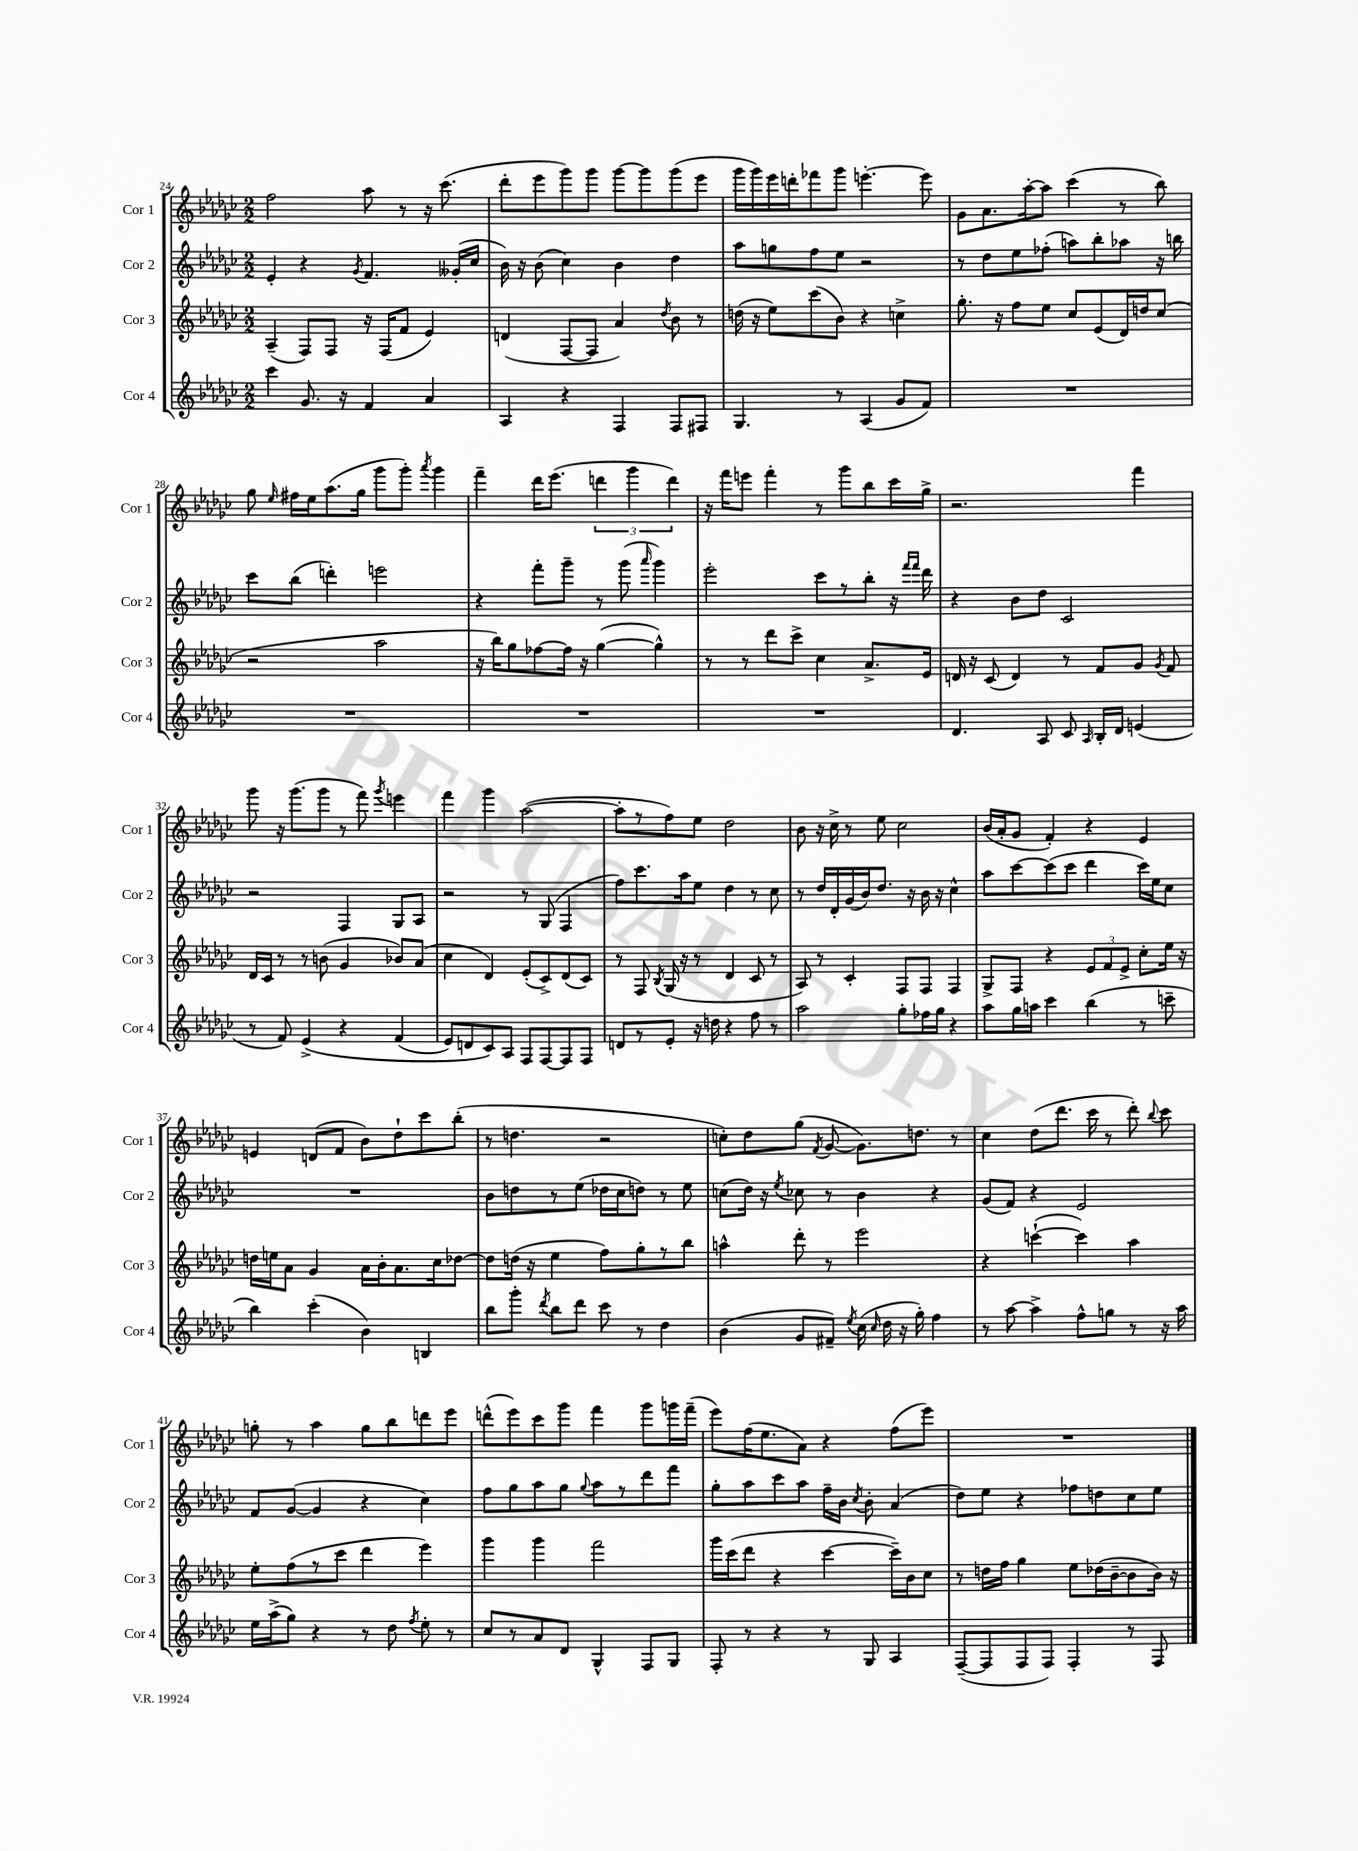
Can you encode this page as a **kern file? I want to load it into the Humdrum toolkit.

**kern	**kern	**kern	**kern
*part4	*part3	*part2	*part1
*staff4	*staff3	*staff2	*staff1
*I"Cor 4	*I"Cor 3	*I"Cor 2	*I"Cor 1
*I'Cor 4	*I'Cor 3	*I'Cor 2	*I'Cor 1
*clefG2	*clefG2	*clefG2	*clefG2
*k[b-e-a-d-g-c-]	*k[b-e-a-d-g-c-]	*k[b-e-a-d-g-c-]	*k[b-e-a-d-g-c-]
*M2/2	*M2/2	*M2/2	*M2/2
=24	=24	=24	=24
4ccc-\	(4A-~/	4e-'/	2ff\
8.g-/	8F/L)	4r	.
.	8F/J	.	.
16r	.	.	.
.	.	8qg-/	.
4f/	16r	4.f/	8aa-\
.	(16F/KL	.	.
.	8f/J	.	8r
4a-/	4e-/)	.	16r
.	.	.	(8.ccc-\
.	.	(16g--X'/LL	.
.	.	16cc-/JJ	.
=25	=25	=25	=25
4A-/	(4dn/	16b-\)	8ddd-'\L
.	.	16r	.
.	.	(8b-\	8eee-\
4r	[8F/L	4cc-\)	8ggg-\)
.	8F/J]	.	8ggg-\J
4F/	4a-/)	4b-\	[8ggg-\L
.	.	.	8ggg-\]
.	8qdd-/	.	.
8F/L	8b-\	4dd-\	(8ggg-\
8F#X/J	8r	.	8eee-\J
=26	=26	=26	=26
4.G-/	(16ddn\	8aa-\L	16ggg-\LL
.	16r	.	16ggg-\)
.	8ee-\L)	8ggn\	16eee-\
.	.	.	16dddn'\J
.	(8ccc-\	8ff\	8fff-X\
8r	8b-\J)	8ee-\J	8ggg-\J
(4A-/	4r	2r	[4.eeen'\
8g-/L	4ccn^\	.	.
8f/J)	.	.	8eee\]
=27	=27	=27	=27
1r	8.gg-'\	8r	8g-\L
.	.	8dd-\L	8.a-\
.	16r	.	.
.	8ff\L	8ee-\	.
.	.	.	[16aa-'\k
.	8ee-\J	(8ff-X'\J	8aa-\J]
.	8cc-/L	8aan\L)	(4ccc-\
.	(8e-/	8bb-'\	.
.	16d-/L)	8aa-X\J	8r
.	16ddn/J	.	.
.	(8cc-/J	16r	8bb-\)
.	.	16bbn\	.
!!LO:LB:g=z
=28	=28	=28	=28
1r	2r	8ccc-\L	8gg-\
.	.	.	16qqee-/
.	.	(8bb-\J	16ff#X\LL
.	.	.	16ee-\J
.	.	4dddn'\)	(8.aa-\
.	.	.	16gg-\Jk
.	2aa-\	2eeen\	8ggg-\L
.	.	.	8ggg-'\J)
.	.	.	8qaaa-/
.	.	.	4ggg-\
=29	=29	=29	=29
1r	16r	4r	4fff~\
.	16bb-\KL)	.	.
.	8gg-\	.	.
.	[8ff-X\	8fff'\L	16ddd-\KL
.	.	.	(8.eee-\J
.	16ff-\Jk]	8ggg-~\J	.
.	16r	.	.
.	([4gg-\	8r	6dddn\
.	.	(8ggg-\	.
.	.	.	6ggg-\
.	.	16qqaaa-/	.
.	4gg-^^\])	4ggg-\)	.
.	.	.	6ddd\)
=30	=30	=30	=30
1r	8r	2eee-'\	16r
.	.	.	16fff\KL
.	8r	.	8eeen\J
.	8ddd-\L	.	4fff'\
.	8ccc-^\J	.	.
.	4cc-\	8ccc-\L	8r
.	.	8r	8ggg-\L
.	8.a-^/L	8bb-'\J	8bb-\
.	.	16r	16ccc-\L
.	.	16qqfff/LL	.
.	.	16qqfff/JJ	.
.	16e-/Jk	16ddd-\	16gg-^\JJ
=31	=31	=31	=31
4.d-/	16dn/	4r	2.r
.	16r	.	.
.	(8c-/	.	.
.	4d/)	8b-\L	.
8A-/	.	8dd-\J	.
8c-/	8r	2c-/	.
16qqA-/	.	.	.
16B-'/LL	8f/L	.	.
16d-/JJ	.	.	.
(4en/	8g-/J	.	4fff\
.	8qg-/	.	.
.	8f/	.	.
!!LO:LB:g=z
=32	=32	=32	=32
8r	16d-/LL	2r	8ggg-\
.	16c-/JJ	.	.
8f/)	8r	.	16r
.	.	.	(8.ggg-\L
(4e-^/	8r	.	.
.	(8bn\	.	8ggg-\J
4r	4g-/	4F/	8r
.	.	.	8fff\)
.	.	.	8qggg-/
(4f/	8b-X/L)	8G-/L	4eeen\
.	(8a-/J	8A-/J	.
=33	=33	=33	=33
8e-/L)	4cc-\	2r	4fff\
8dn/	.	.	.
8c-/)	4d-/)	.	4ggg-\
8A-/J	.	.	.
8F/L	(8e-'/L	8r	([2aa-\
[8F/	8c-^/)	(8G-/	.
8F/]	(8d-/	4F/	.
8F/J	8c-/J)	.	.
=34	=34	=34	=34
8dn/L	8r	8ff\L)	8aa-'\L]
8r	8F/	8.ccc-\	8r
.	8qB-/	.	.
8e-'/J	(16G-/	.	8ff\)
.	16r	16aa-\k	.
16r	8r	8ee-\J	8ee-\J
16ddn\	.	.	.
4r	4d-/	4dd-\	2dd-\
8ff\	8c-/	8r	.
8r	8r	8cc-\	.
=35	=35	=35	=35
2aa-\	8A-/)	8r	8b-\
.	8r	16dd-/LL	16r
.	.	16d-'/	16cc-^\
.	4c-'/	(16g-/	8r
.	.	16b-/J)	.
.	.	8.dd-/J	8ee-\
8gg-'\L	8F/L	.	2cc-\
.	.	16r	.
16ff-X\L	8F/J	16b-\	.
16gg-\JJ	.	16r	.
4r	4F/	4cc-^^\	.
=36	=36	=36	=36
8aa-\L	8G-^/L	8aa-\L	(16b-/LL
.	.	.	16a-'/J
16gg-\L	8F/J	[8ccc-\	8g-/J
16aan\JJ	.	.	.
4ccc-\	4r	(8ccc-\]	4f'/)
.	.	8ccc-\J	.
(4bb-\	12e-/L	4ddd-\	4r
.	12f/	.	.
.	12e-^/J	.	.
8r	8cc-'\L	16ccc-\LL)	4e-/
.	.	16ee-\J	.
8cccn~\	16ee-\Jk	8cc-\J	.
.	16r	.	.
!!LO:LB:g=z
=37	=37	=37	=37
4bb-\)	16ddn\LL	1r	4en/
.	16een\J	.	.
.	8a-\J	.	.
(4ccc-'\	4g-/	.	(8dn/L
.	.	.	8f/J
4b-\)	16a-\LL	.	8b-\L)
.	16b-'\J	.	.
.	8.a-\	.	8dd-`\
4Bn/	.	.	8ccc-\
.	16cc-\k	.	.
.	[8dd-X\J	.	(8bb-'\J
=38	=38	=38	=38
8bb-\L	8dd-\L]	8b-\L	8r
8ggg-'\J	(16ddn\Jk	8ddn\	4.ddn\
.	16r	.	.
8qddd-/	.	.	.
8bb-\L	4ee-\	8r	.
8ddd-\J	.	(8ee-\J	.
8ccc-\	8ff\L)	16dd-X\LL	2r
.	.	16cc-\J	.
8r	8gg-'\	8ddn\J)	.
4dd-\	8r	8r	.
.	8bb-\J	8ee-\	.
=39	=39	=39	=39
(4b-\	4aan^^\	(8ccn\L	8ccn'\L)
.	.	16dd-\Jk)	8dd-\
.	.	16r	.
.	.	8qee-/	.
8g-/L	8ddd-'\	8cc-X\	(8gg-\J
.	.	.	8qf/
8f#X~/J)	8r	8r	[8g-/
8qee-/	.	.	.
(16cc-\	2eee-\	4b-\	8.g-\L])
16qqcc-/	.	.	.
16dd-\	.	.	.
16r	.	.	.
16gg-'\)	.	.	8.ddn\J
4ff\	.	4r	.
.	.	.	8r
=40	=40	=40	=40
8r	4r	(8g-/L	4cc-\
[8aa-\	.	8f/J)	.
4aa-^\]	([4cccn`\	4r	(8dd-\L
.	.	.	8.ddd-\J
8ff^^\L	4ccc\])	2e-/	.
.	.	.	16ccc-\
8ggn\J	.	.	8r
8r	4aa-\	.	8ddd-'\)
.	.	.	8qqbb-/
16r	.	.	8ccc-\
16aa-\	.	.	.
!!LO:LB:g=z
=41	=41	=41	=41
16ee-\LL	8ee-'\L	8f/L	8ggn'\
(16aa-^\J	.	.	.
8gg-\J)	(8ff\	([8g-/J	8r
4r	8r	4g-/]	4aa-\
.	8ccc-\J	.	.
8r	4ddd-\	4r	8gg\L
8dd-\	.	.	8bb-\
8qff/	.	.	.
8ee-'\	4eee-\)	4cc-\)	8dddn\
8r	.	.	8eee-\J
=42	=42	=42	=42
8cc-/L	4ggg-\	8ff\L	(8dddn^^\L
8r	.	8gg-\	8eee-\)
8a-/	4ggg-\	8aa-\	8ccc-\
8d-/J	.	8gg-\J	8ggg-\J
.	.	8qqgg-/	.
4G-^^/	2fff\	8aa-\L	4fff\
.	.	8r	.
8F/L	.	8ddd-\	8ggg-\L
8G-/J	.	8fff\J	16gggn\L
.	.	.	(16fff~\JJ
=43	=43	=43	=43
8F'/	16ggg-\LL	8gg-'\L	8eee-\L)
.	(16ccc-\J	.	.
8r	8ddd-\J	8aa-\	(16ff\K
.	.	.	8.ee-\
4r	4r	8ccc-\	.
.	.	8aa-\J	8a-\J)
8r	[4ccc-\	16ff~\LL	4r
.	.	16b-\JJ	.
.	.	8qcc-/	.
8G-/	.	8b-'\	.
4A-/	16ccc-~\LL])	(4a-/	(8ff\L
.	16b-\J	.	.
.	8cc-\J	.	8eee-\J)
=44	=44	=44	=44
([8F~/L	8r	8dd-\L)	1r
8F/]	16ddn\LL	8ee-\J	.
.	16ff\JJ	.	.
8F/	4gg-\	4r	.
8F/J)	.	.	.
4F'/	8ee-\L	8ff-X\L	.
.	(16dd-X\L	8ddn\	.
.	[16b-~\J	.	.
8r	8b-\]	8cc-\	.
8F/	16b-\Jk)	8ee-\J	.
.	16r	.	.
==	==	==	==
*-	*-	*-	*-
